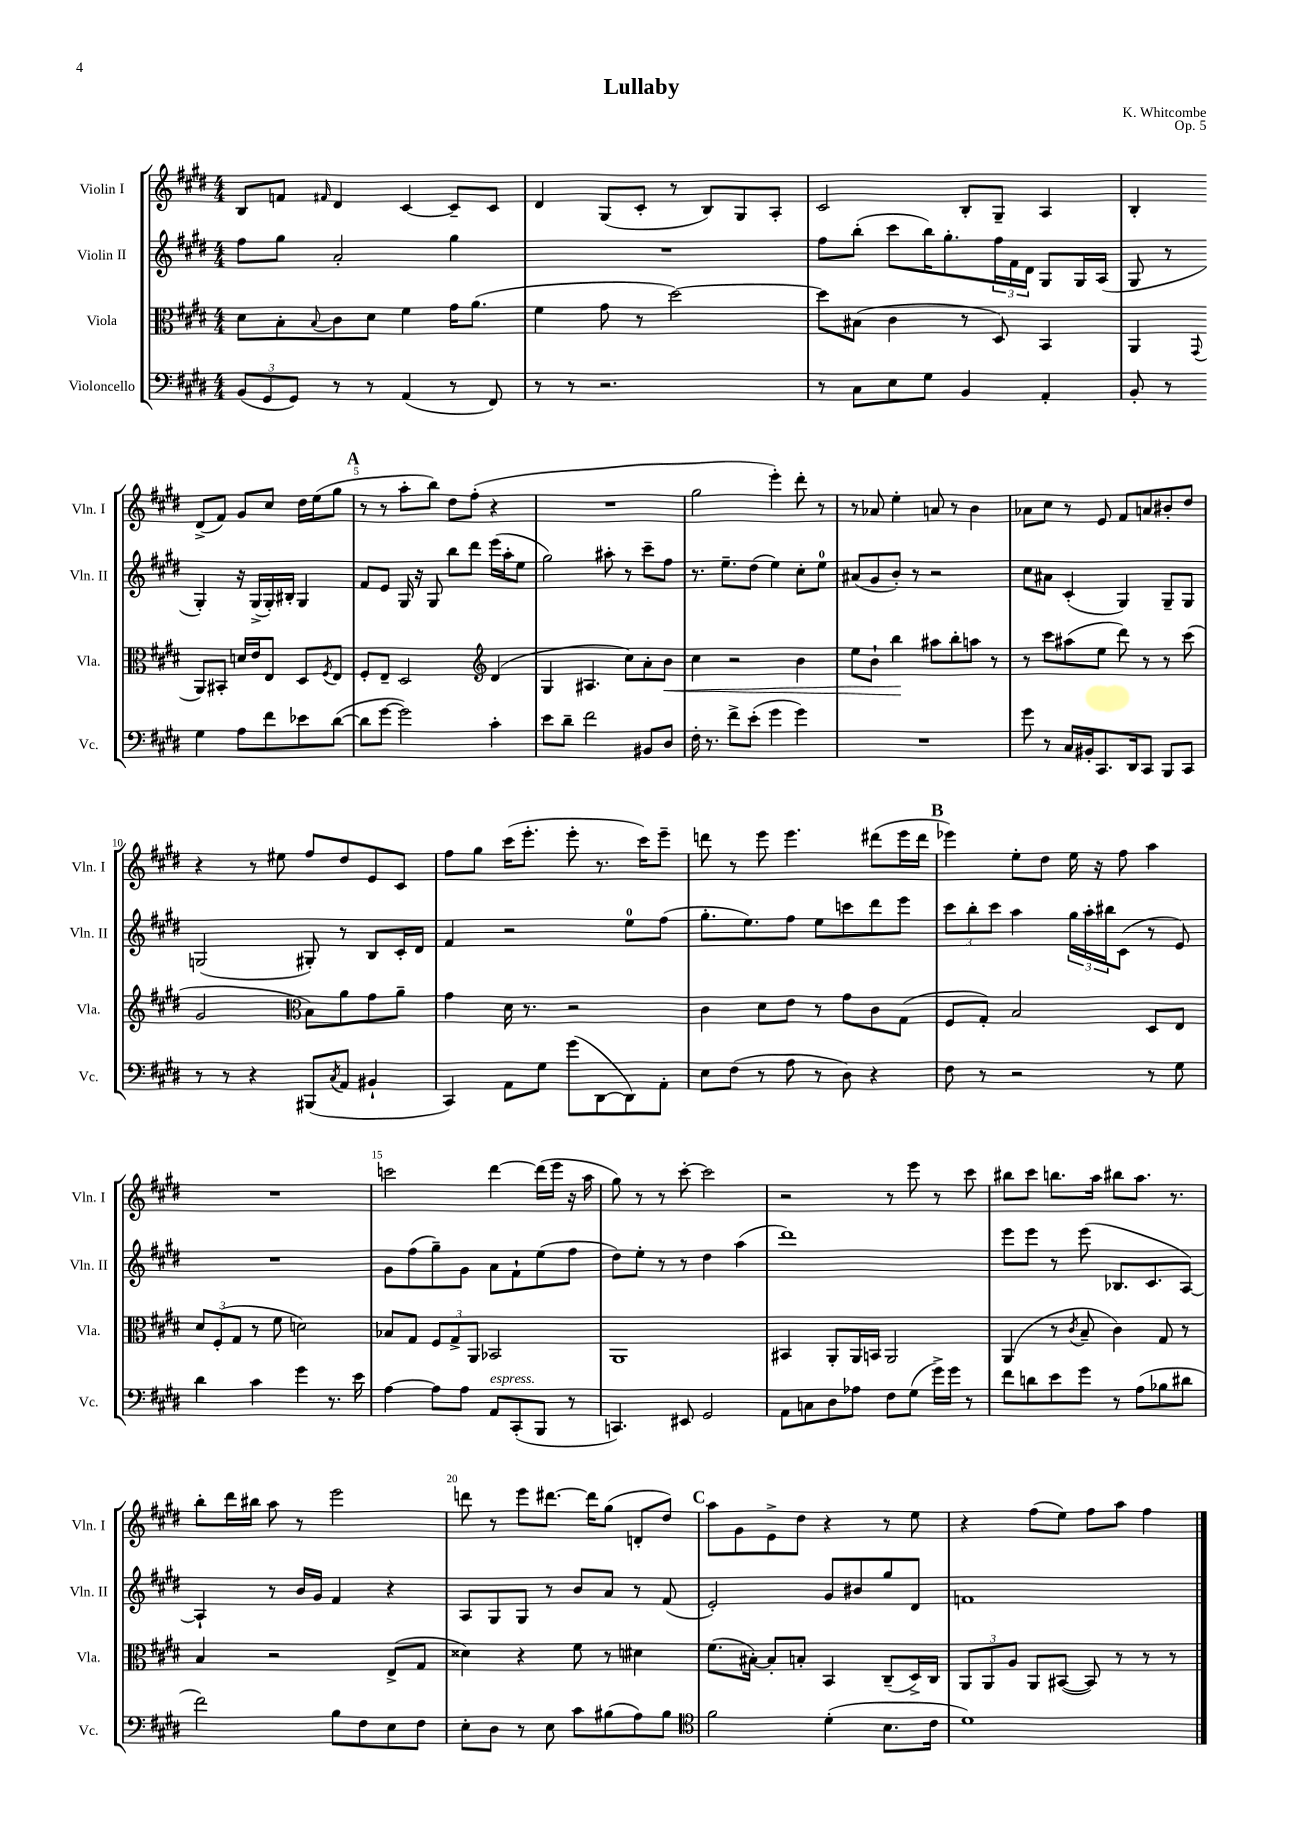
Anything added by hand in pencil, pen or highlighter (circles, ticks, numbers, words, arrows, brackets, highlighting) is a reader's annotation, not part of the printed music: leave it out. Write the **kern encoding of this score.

**kern	**kern	**dynam	**kern	**kern
*part4	*part3	*part3	*part2	*part1
*staff4	*staff3	*staff3	*staff2	*staff1
*I"Violoncello	*I"Viola	*	*I"Violin II	*I"Violin I
*I'Vc.	*I'Vla.	*	*I'Vln. II	*I'Vln. I
*clefF4	*clefC3	*	*clefG2	*clefG2
*k[f#c#g#d#]	*k[f#c#g#d#]	*	*k[f#c#g#d#]	*k[f#c#g#d#]
*M4/4	*M4/4	*	*M4/4	*M4/4
=1	=1	=1	=1	=1
(12BB/L	8d#\L	.	8ff#\L	8B/L
12GG#/	.	.	.	.
.	8B'\	.	8gg#\J	8fn/J
12GG#/J)	.	.	.	.
.	8qqB/	.	.	16qqf#X/
8r	8c#\	.	2a'/	4d#/
8r	8d#\J	.	.	.
(4AA/	4f#\	.	.	[4c#/
8r	16g#\KL	.	4gg#\	8c#~/L]
.	(8.a\J	.	.	.
8FF#/)	.	.	.	8c#/J
=2	=2	=2	=2	=2
8r	4f#\	.	1r	4d#/
8r	.	.	.	.
2.r	8g#\	.	.	(8G#/L
.	8r	.	.	8c#'/J
.	[2dd#\)	.	.	8r
.	.	.	.	8B/L)
.	.	.	.	8G#/
.	.	.	.	8A'/J
=3	=3	=3	=3	=3
8r	8dd#\L]	.	8ff#\L	2c#/
8C#\L	(8B#X\J	.	(8bb'\J	.
8E\	4c#\	.	8ccc#\L	.
8G#\J	.	.	16bb\K)	.
.	.	.	8.gg#'\	.
4BB/	8r	.	.	8B'/L
.	8D#/)	.	24ff#\L	8G#~/J
.	.	.	24f#\	.
.	.	.	24d#\JJ	.
4AA'/	4BB/	.	8G#/L	4A/
.	.	.	16G#/L	.
.	.	.	(16A/JJ	.
=4	=4	=4	=4	=4
8BB'/	4AA/	.	8G#/	4B'/
8r	.	.	8r	.
.	8qqGG#/	.	.	.
4G#\	8AA/L	.	4G#'/)	(8d#^/L
.	8BB#X'/J	.	.	8f#/J)
8A\L	16dn/LL	.	16r	8g#/L
.	16e/J	.	(16G#^/LL	.
8f#\	8E/J	.	16G#'/)	8cc#/J
.	.	.	16B#X'/JJ	.
8e-X\	8D#/L	.	4G#/	16dd#\LL
.	.	.	.	(16ee\J
.	8qF#/	.	.	.
([8d#\J	8E/J	.	.	8gg#\J
!!LO:LB:g=z
!!LO:REH:place=s1:t=A
=5	=5	=5	=5	=5
8d#\L]	8F#'/L	.	8f#/L	8r
[8g#\J	8E~/J	.	8e/J	8r
2g#\])	2D#/	.	16G#/	8aa'\L
.	.	.	16r	.
.	.	.	8G#/	8bb\J)
.	.	.	8bb\L	8dd#\L
.	.	.	8ddd#\J	(8ff#'\J
*	*clefG2	*	*	*
4c#'\	(4d#/	.	(16eee\LL	4r
.	.	.	16aa'\J	.
.	.	.	8ee\J	.
=6	=6	=6	=6	=6
8e\L	4G#/	.	2gg#\)	1r
8d#~\J	.	.	.	.
2f#\	4.A#X/	.	.	.
.	.	.	8aa#X'\	.
.	8cc#\L)	.	8r	.
8BB#X/L	8a'\	.	8ccc#~\L	.
!	!	!LO:HP:b	!	!
8D#/J	8b\J	<	8ff#\J	.
=7	=7	=7	=7	=7
16F#'\	4cc#\	.	8.r	2gg#\
8.r	.	.	.	.
.	.	.	8.ee~\L	.
8f#^\L	2r	.	.	.
(8e'\J	.	.	(8dd#\J	.
4g#\	.	.	4ee\)	4eee'\)
4g#\)	4b\	.	8cc#'\L	8ddd#'\
.	.	.	8ee\J	8r
=8	=8	=8	=8	=8
1r	8ee\L	.	(8a#X/L	8r
.	8b`\J	.	8g#/	8a-X/
.	4bb\	.	8b'/J)	4ee'\
.	.	.	8r	.
.	8aa#X\L	[	2r	8an/
.	8bb'\	.	.	8r
.	8aan\J	.	.	4b\
.	8r	.	.	.
=9	=9	=9	=9	=9
8g#\	8r	.	8cc#\L	8a-X\L
8r	8ccc#\L	.	8a#X\J	8cc#\J
16C#/LL	(8aa#X\	.	(4c#'/	8r
16BB#X'/J	.	.	.	.
8.CC#/	8ee\J	.	.	8e/
.	8ddd#\)	.	4G#/)	8f#/L
16DD#/k	.	.	.	.
8CC#/J	8r	.	.	8an/
8BBB/L	8r	.	8G#~/L	8b#X'/
8CC#/J	(8ccc#\	.	8G#/J	8dd#/J
!!LO:LB:g=z
=10	=10	=10	=10	=10
8r	2g#/	.	(2Gn/	4r
8r	.	.	.	.
4r	.	.	.	8r
.	.	.	.	8ee#X\
*	*clefC3	*	*	*
(8BBB#X/L	8B\L)	.	8G#X'/)	8ff#/L
8qC#/	.	.	.	.
8AA/J	8a\	.	8r	8dd#/
4BB#X`/	8g#\	.	8B/L	8e/
.	8a~\J	.	16c#'/L	8c#/J
.	.	.	16d#/JJ	.
=11	=11	=11	=11	=11
4CC#/)	4g#\	.	4f#/	8ff#\L
.	.	.	.	8gg#\J
8AA\L	16d#\	.	2r	(16ccc#\KL
.	8.r	.	.	8.eee'\J
8G#\J	.	.	.	.
(8g#\L	2r	.	.	8eee'\
[8DD#\	.	.	.	8.r
8DD#\])	.	.	8ee\L	.
.	.	.	.	16ccc#\KL)
8AA'\J	.	.	(8ff#\J	8eee~\J
=12	=12	=12	=12	=12
8E\L	4c#\	.	8.gg#'\L	8dddn\
(8F#\J	.	.	.	8r
.	.	.	8.ee\)	.
8r	8d#\L	.	.	8eee\
8A\	8e\J	.	8ff#\J	4.eee\
8r	8r	.	8ee\L	.
8D#\)	8g#\L	.	8cccn\	.
4r	8c#\	.	8ddd#\	(8ddd#X\L
.	(8G#\J	.	8eee\J	16eee\L
.	.	.	.	16ddd#\JJ
!!LO:REH:place=s1:t=B
=13	=13	=13	=13	=13
8F#\	8F#/L	.	12ccc#\L	4eee-X\)
.	.	.	12bb'\	.
8r	8G#'/J)	.	.	.
.	.	.	12ccc#\J	.
2r	2B/	.	4aa\	8ee'\L
.	.	.	.	8dd#\J
.	.	.	24gg#\LL	16ee\
.	.	.	24aa'\	.
.	.	.	.	16r
.	.	.	24bb#X\J	.
.	.	.	(8c#\J	8ff#\
8r	8D#/L	.	8r	4aa\
8G#\	8E/J	.	8e/)	.
!!LO:LB:g=z
=14	=14	=14	=14	=14
4d#\	12d#/L	.	1r	1r
.	(12F#'/	.	.	.
.	12G#/J	.	.	.
4c#\	8r	.	.	.
.	8f#\	.	.	.
4g#\	2dn\)	.	.	.
8.r	.	.	.	.
16e\	.	.	.	.
=15	=15	=15	=15	=15
[4A\	8B-X/L	.	8g#\L	2cccn\
.	8G#/J	.	(8ff#\	.
8A\L]	12F#/L	.	8gg#~\)	.
.	12G#^/	.	.	.
8A\J	.	.	8g#\J	.
.	12AA/J	.	.	.
!LO:TX:a:i:t=espress.	!	!	!	!
8AA/L	2BB-X/	.	8a\L	[4ddd#\
(8CC#'/	.	.	8f#`\	.
8BBB/J	.	.	(8ee\	(16ddd#\LL]
.	.	.	.	16eee\JJ
8r	.	.	8ff#\J	16r
.	.	.	.	16aa\
=16	=16	=16	=16	=16
4.CCn/)	1AA	.	8dd#\L)	8gg#\)
.	.	.	8ee'\J	8r
.	.	.	8r	8r
8EE#X/	.	.	8r	[8ccc#'\
2GG#/	.	.	4dd#\	2ccc#\]
.	.	.	(4aa\	.
=17	=17	=17	=17	=17
8AA\L	4BB#X/	.	1ddd#)	2r
8Cn\	.	.	.	.
8D#\	8AA'/L	.	.	.
8A-X\J	16AA/L	.	.	.
.	16BBn/JJ	.	.	.
8F#\L	2AA/	.	.	8r
(8G#\J	.	.	.	8eee\
16g#^\LL)	.	.	.	8r
16g#\JJ	.	.	.	.
8r	.	.	.	8ccc#\
=18	=18	=18	=18	=18
8f#\L	(4AA/	.	8eee\L	8bb#X\L
8dn\	.	.	8eee\J	8ccc#\J
8e\	8r	.	8r	8.bbn\L
.	8qc#/	.	.	.
8g#\J	8B~/	.	(8eee\	.
.	.	.	.	16aa\Jk
8r	4c#\)	.	8.B-X/L	8bb#X\L
(8A\L	.	.	.	8.aa\J
.	.	.	8.c#/	.
8B-X\	8G#/	.	.	.
.	.	.	.	8.r
8d#X\J	8r	.	[8A/J)	.
!!LO:LB:g=z
=19	=19	=19	=19	=19
2f#\)	4B/	.	4A`/]	8bb'\L
.	.	.	.	16ddd#\L
.	.	.	.	16bb#X\JJ
.	2r	.	8r	8aa\
.	.	.	16b/LL	8r
.	.	.	16g#/JJ	.
8B\L	.	.	4f#/	2eee\
8F#\	.	.	.	.
8E\	(8E^/L	.	4r	.
8F#\J	8G#/J	.	.	.
=20	=20	=20	=20	=20
8E'\L	4d##X\)	.	8A/L	8dddn\
8D#\J	.	.	8G#/	8r
8r	4r	.	8G#/J	8eee\L
8E\	.	.	8r	[8.ddd#X\J
8c#\L	8f#\	.	8b/L	.
.	.	.	.	16ddd#\KL]
(8B#X\	8r	.	8a/J	(8gg#\J
8A\)	4d#X\	.	8r	8dn'/L
8B#\J	.	.	(8f#/	8dd#/J)
!!LO:REH:place=s1:t=C
=21	=21	=21	=21	=21
*clefC4	*	*	*	*
2f#\	(8.f#\L	.	2e'/)	8aa\L
.	.	.	.	8g#\
.	[16B#X'\Jk)	.	.	.
.	8B#'/L]	.	.	8e^\
.	8Bn'/J	.	.	8dd#\J
(4d#'\	4BB/	.	8g#/L	4r
.	.	.	8b#X/	.
8.B\L	(8C#~/L	.	8gg#/	8r
.	16D#^/L)	.	8d#/J	8ee\
16c#\Jk	16C#/JJ	.	.	.
=22	=22	=22	=22	=22
1d#)	12AA/L	.	1fn	4r
.	12AA/	.	.	.
.	12A/J	.	.	.
.	8AA/L	.	.	(8ff#\L
.	([8BB#X/J	.	.	8ee\J)
.	8BB#/])	.	.	8ff#\L
.	8r	.	.	8aa\J
.	8r	.	.	4ff#\
.	8r	.	.	.
==	==	==	==	==
*-	*-	*-	*-	*-
